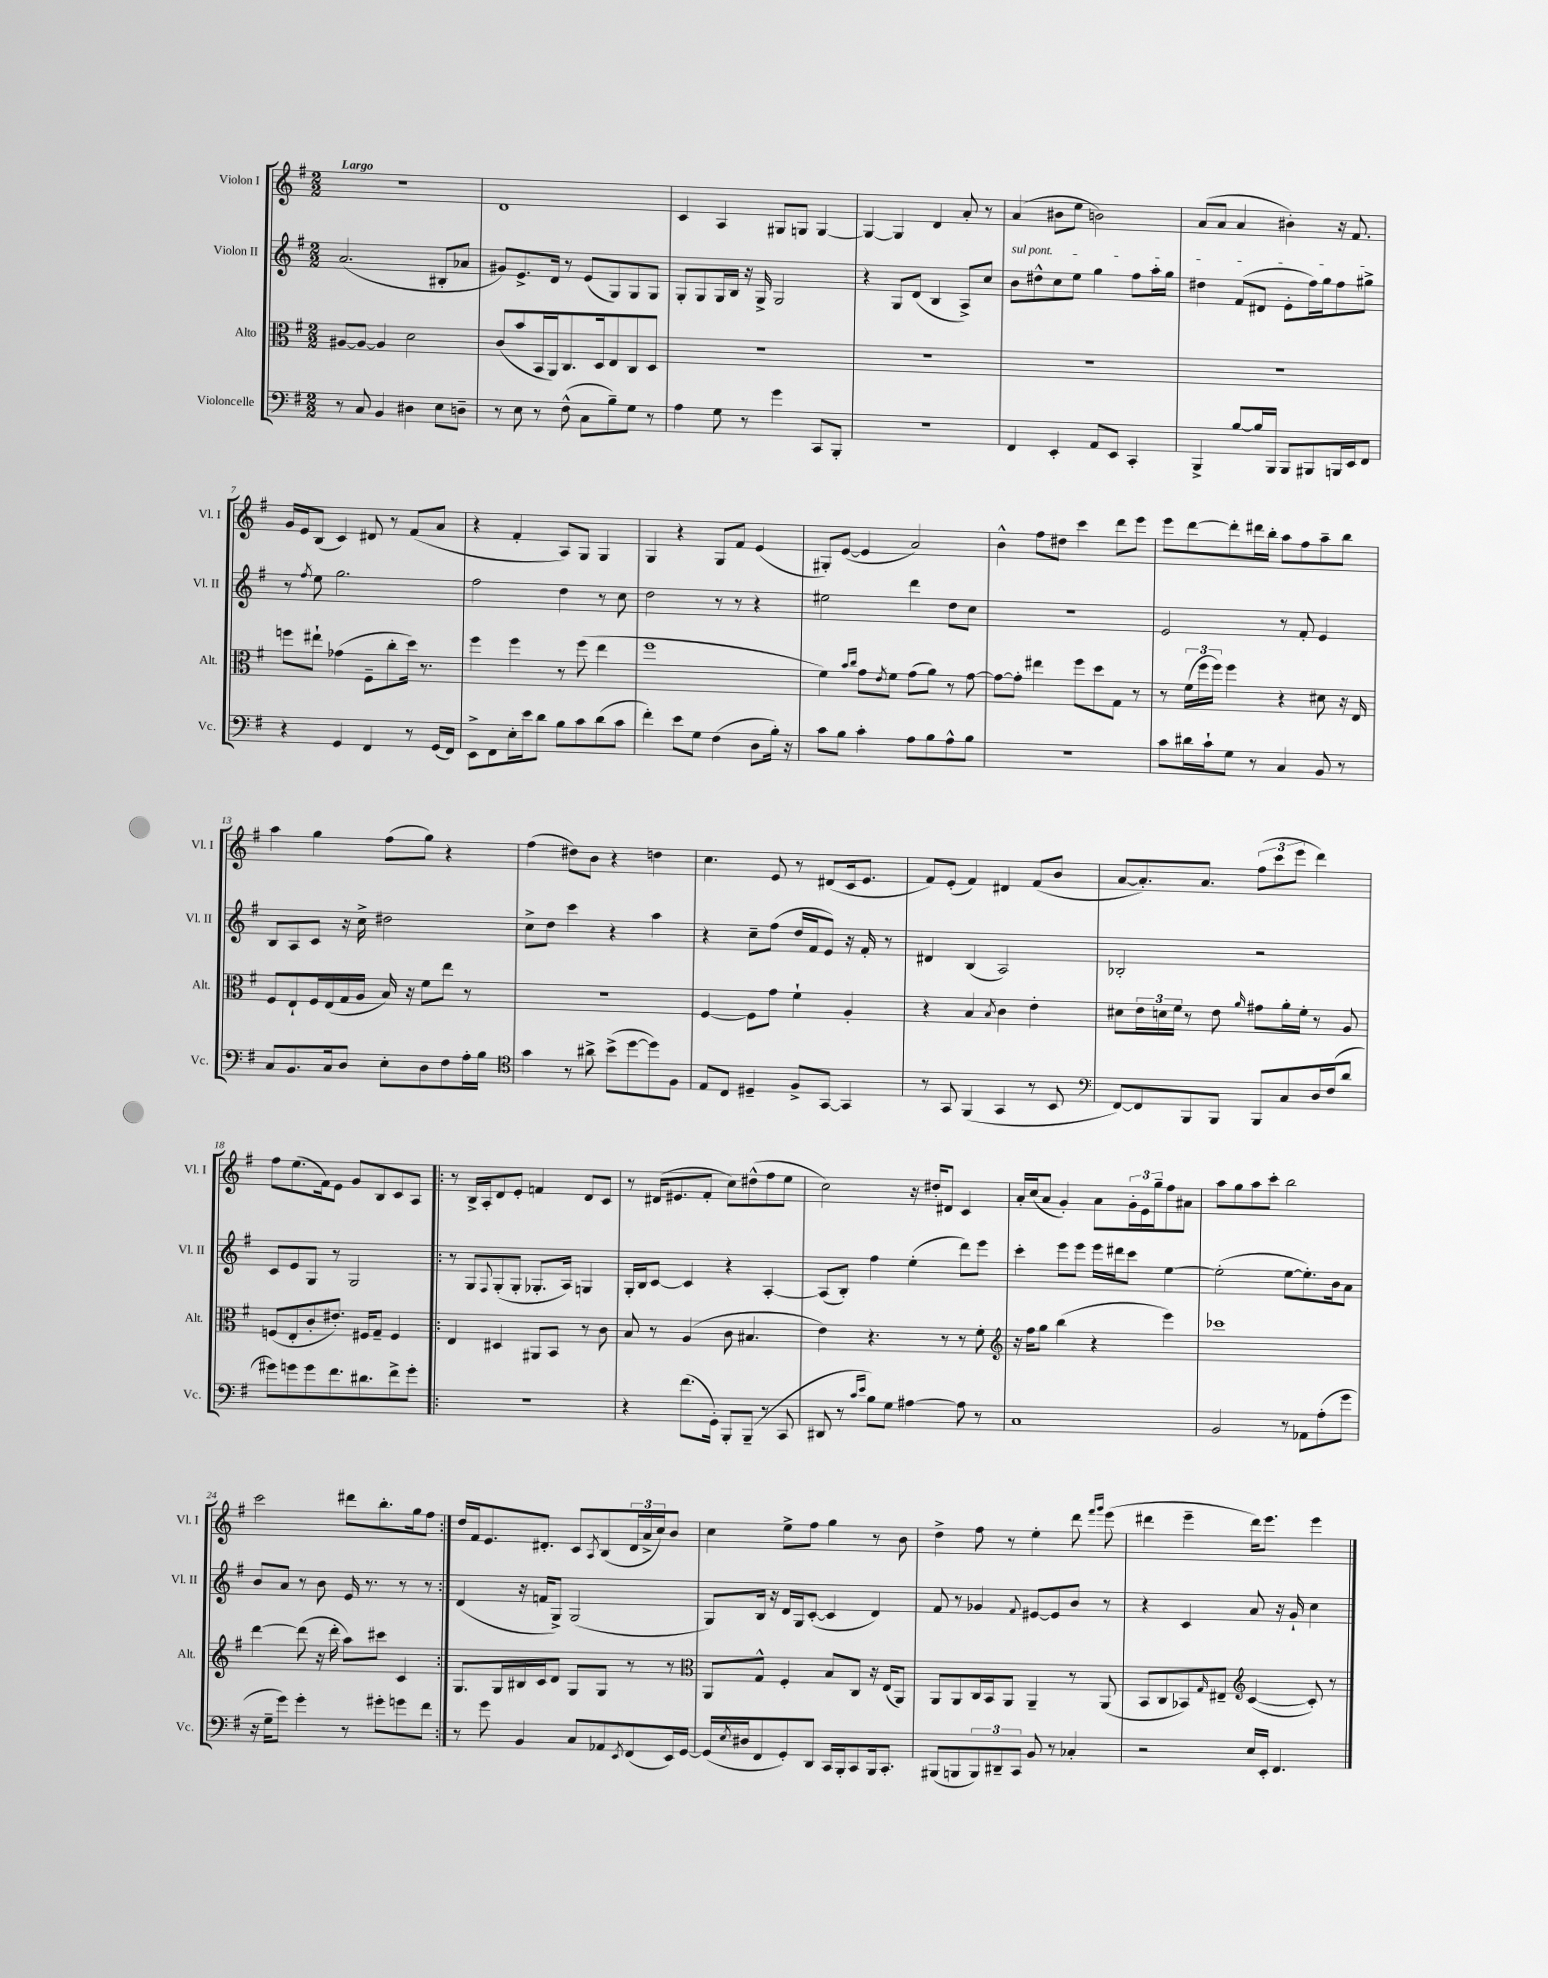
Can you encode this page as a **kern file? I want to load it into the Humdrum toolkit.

**kern	**kern	**kern	**kern
*staff4	*staff3	*staff2	*staff1
*clefF4	*clefC3	*clefG2	*clefG2
*k[f#]	*k[f#]	*k[f#]	*k[f#]
*M2/2	*M2/2	*M2/2	*M2/2
8r	[8A#	(2.a	1r
8C	8A#_	.	.
4BB	4A#]	.	.
4D#	2d	.	.
8E	.	8B#'	.
8D~	.	8a-	.
=	=	=	=
8r	(8c	8g#)	1d
8E	8b	8.e^	.
8r	16BB	.	.
.	16AA)	16d	.
(8F#^^	8.C	8r	.
8C	.	(8e	.
.	16D	.	.
8B~)	8E	8G)	.
8G	8C	8G	.
8r	8D	8G	.
=	=	=	=
4A	1r	8G'	4c
.	.	8G	.
8G	.	16G	4A
.	.	16B	.
8r	.	16r	.
.	.	16G^	.
4g	.	2G	8G#
.	.	.	8G
8CC	.	.	[4G
8BBB'	.	.	.
=	=	=	=
1r	1r	4r	4G_
.	.	8G	4G]
.	.	(8d	.
.	.	4B	4d
.	.	8A^)	8a'
.	.	8cc	8r
=	=	=	=
4FF#	1r	8b	(4a
.	.	8dd#^^	.
4EE'	.	8cc	8b#
.	.	8ee	8ee
8AA	.	4gg	2b)
8EE	.	.	.
4CC'	.	8ff#	.
.	.	16aa'	.
.	.	16gg	.
=	=	=	=
4BBB^	1r	4dd#	(8a
.	.	.	8a
[8B	.	(8f#	4a
16B]	.	8d#	.
16BBB	.	.	.
8BBB	.	8e'	4b#')
8BBB#	.	16ff#)	.
.	.	16gg	.
16BBB	.	8ff#	16r
16EE	.	.	8.f#
8FF#	.	8gg#^	.
=	=	=	=
4r	8ff	8r	16g
.	.	.	16e
.	.	8qff#	.
.	8ee#`	8ee	(8B
4GG	(4g-	2.gg	4c)
4FF#	8F#~	.	8d#
.	8cc'	.	8r
8r	16dd)	.	(8f#
.	8.r	.	.
(16GG	.	.	8a
16FF#)	.	.	.
=	=	=	=
8EE^	4ff#	2ff#	4r
8FF#	.	.	.
16E'	4ff#	.	4f#'
16e	.	.	.
8d	.	.	.
8B	8r	4dd	8A)
8c	(8ff#	.	8G
(8d	4ee	8r	4G
8c	.	8cc	.
=	=	=	=
4f#')	1ff#	2dd	4G
8e	.	.	4r
8G	.	.	.
(4F#	.	8r	8G
.	.	8r	8f#
8D	.	4r	(4e
16B')	.	.	.
16r	.	.	.
=	=	=	=
8c	4f#)	2ee#	8G#')
8B	.	.	([8e
.	16qqb	.	.
.	16qqcc	.	.
4c'	8g	.	4e]
.	8qe	.	.
.	8f#	.	.
8A	(8g	4ddd	2a)
8B	8a)	.	.
8A^^	8r	8dd	.
8B	[8g	8cc	.
=	=	=	=
1r	8g_	1r	4b^^
.	8g']	.	.
.	4ee#	.	8ff#
.	.	.	8dd#
.	8ff#	.	4ccc
.	8dd	.	.
.	8G	.	8ddd
.	8r	.	8eee
=	=	=	=
8c	8r	2e	8eee
16d#	(24f#	.	[8ddd
.	24ff#	.	.
16c`	.	.	.
.	24ff#)	.	.
8G	4ff#	.	8ddd']
8r	.	.	16ddd#
.	.	.	16bb'
4C	4r	8r	8aa
.	.	8f#'	8ff#
8BB	8d#	4e	8aa~
8r	16r	.	8bb
.	16E	.	.
=	=	=	=
8C	8F#	8B	4aa
8.BB	8E`	8A	.
.	16F#	8c	4gg
16C	(16E	.	.
8D	16G	16r	.
.	16A	16cc^	.
8E'	16B)	2dd#	(8ff#
.	16r	.	.
8D	8f#	.	8gg)
8F#	8ee	.	4r
16A'	8r	.	.
16B	.	.	.
=	=	=	=
*clefC4	*	*	*
4g	1r	8cc^	(4ff#
.	.	8dd	.
8r	.	4ccc	8dd#)
8a#^	.	.	8b
(8b^	.	4r	4r
[8dd	.	.	.
8dd])	.	4aa	4dd
8F#	.	.	.
=	=	=	=
8E	[4F#	4r	4.cc
8C	.	.	.
4D#~	8F#]	8cc~	.
.	8g	(8ff#	8e
8F#^	4f#`	16dd	8r
.	.	16f#	.
[8GG	.	8e)	(8d#
4GG]	4A'	16r	16c
.	.	16f#'	8.e
.	.	8r	.
=	=	=	=
8r	4r	4d#	8f#)
8GG	.	.	(8e'
(4FF#	4B	(4B	4f#)
.	8qB	.	.
4GG	4c	2A)	4d#
8r	4e'	.	(8f#
8BB	.	.	8b
=	=	=	=
*clefF4	*	*	*
[8FF#)	8d#	2B-'	[8a
8FF#]	24e	.	8.a'])
.	24d	.	.
.	24f#	.	.
8BBB	8r	.	.
.	.	.	8.a
8BBB	8e	.	.
.	16qqa	.	.
8BBB	8g#	2r	(12ff#
.	.	.	12ccc
8C	16a'	.	.
.	.	.	12eee
.	16f#'	.	.
16D	8r	.	4ddd)
(16F#	.	.	.
8d	8A	.	.
=	=	=	=
8g#)	(8F	8c	8ff#
8g	8E'	8e	(8.ee
8g	8c'	8G	.
.	.	.	16f#)
8.f#	8.e#')	8r	8e
.	.	2G	8g
8.d#	16F#	.	.
.	8G~	.	8B
8f#^	4F#	.	8c
8g'	.	.	8A
=!|:	=!|:	=!|:	=!|:
1r	4E	8r	8r
.	.	8G	16B^
.	.	.	16A'
.	.	8qqF#	.
.	4D#	(8G'	8d
.	.	8G'	8e'
.	8AA#	8.G-'	4f
.	8BB	.	.
.	.	16A)	.
.	8r	4G	8d
.	8c	.	8c
=	=	=	=
4r	8B	16G'	8r
.	.	16B	.
.	8r	[8c	(16d#
.	.	.	8.e#
(8.f#	(4A	4c]	.
.	.	.	8f#'
16GG')	.	.	.
8BBB'	8c	4r	8cc)
(8BBB~	4.B#	.	(8dd#^^
8r	.	[4A'	8ff#
8CC	.	.	8ee
=	=	=	=
8DD#	4e)	(8A]	2cc)
8r	.	8B')	.
16qqc	.	.	.
16qqe	.	.	.
8B)	4.r	4ff#	.
8G	.	.	.
[4A#	.	(4ee'	16r
.	.	.	16dd#'
.	8r	.	8d#
8A#]	8r	8ddd)	4c
8r	8f#'	8eee	.
=	=	=	=
*	*clefG2	*	*
1C	16r	4ccc'	16a'
.	16ff#	.	(16cc
.	8gg	.	8a
.	(4bb	8eee	4g')
.	.	8eee	.
.	4r	16eee	8a
.	.	16ddd#	.
.	.	8ccc	24g'
.	.	.	24e
.	.	.	24gg~
.	4eee)	[4ee	8ff#
.	.	.	8a#
=	=	=	=
2BB	1ccc-	(2ee']	8aa
.	.	.	8gg
.	.	.	8aa
.	.	.	8ccc'
8r	.	[8ee	2bb
8AA-	.	8.ee'])	.
(8A'	.	.	.
.	.	16b	.
8g	.	8a	.
=	=	=	=
16r	[4ddd	8b	2ccc
16G~	.	.	.
8g)	.	8a	.
4g'	(8ddd]	8r	.
.	16r	8b	.
.	16ddd'	.	.
8r	8aa)	16e	8ddd#
.	.	8.r	.
8g#'	8ccc#	.	8.bb'
8g	4c	8r	.
.	.	.	16gg
8f#	.	8r	8ff#
=:|!	=:|!	=:|!	=:|!
8r	8.G	(4d	16dd
.	.	.	16f#
8g	.	.	8.e
.	16G	.	.
4BB	16B#	16r	.
.	16c	16f	8.d#'
.	8d	8G^)	.
8C	8G	(2G	8c
.	.	.	8qA
8AA-	8G	.	(8B
8qEE	.	.	.
(8FF#	8r	.	24d#
.	.	.	24a^
.	.	.	24cc)
16EE)	8r	.	8b
[16GG	.	.	.
=	=	=	=
*	*clefC3	*	*
(16GG]	8AA	8G)	4cc
8qE	.	.	.
16D#	.	.	.
8FF#	8G^^	16B	.
.	.	16r	.
8GG')	4F#'	16d	8ee^
.	.	16G	.
8DD	.	([8c'	8ff#
16CC	8B	4c]	4gg
16BBB'	.	.	.
8CC	8C	.	.
16BBB	16r	4d)	8r
8.CC'	(16E	.	.
.	8AA)	.	8b
=	=	=	=
(8BBB#	8AA	8f#	4dd^
8BBB	8AA	8r	.
12BBB)	16C	4g-	8ff#
.	16BB	.	.
12DD#~	.	.	.
.	8AA	.	8r
12CC	.	.	.
.	.	8qqf#	.
8BB	4AA~	[8e#	4ee'
8r	.	8e#]	.
4C-'	8r	8b	8ddd
.	.	.	16qqfff#
.	.	.	16qqggg
.	(8AA	8r	(8eee
=	=	=	=
2r	8BB	4r	4ddd#
.	8C	.	.
.	8BB-)	4c	4eee~
.	16qqG	.	.
.	8E#~	.	.
*	*clefG2	*	*
16E	([4c	8a	16ddd#)
16EE'	.	.	8.eee
4.FF#	.	16r	.
.	.	16g`	.
.	8c'])	4cc	4eee
.	8r	.	.
==	==	==	==
*-	*-	*-	*-
